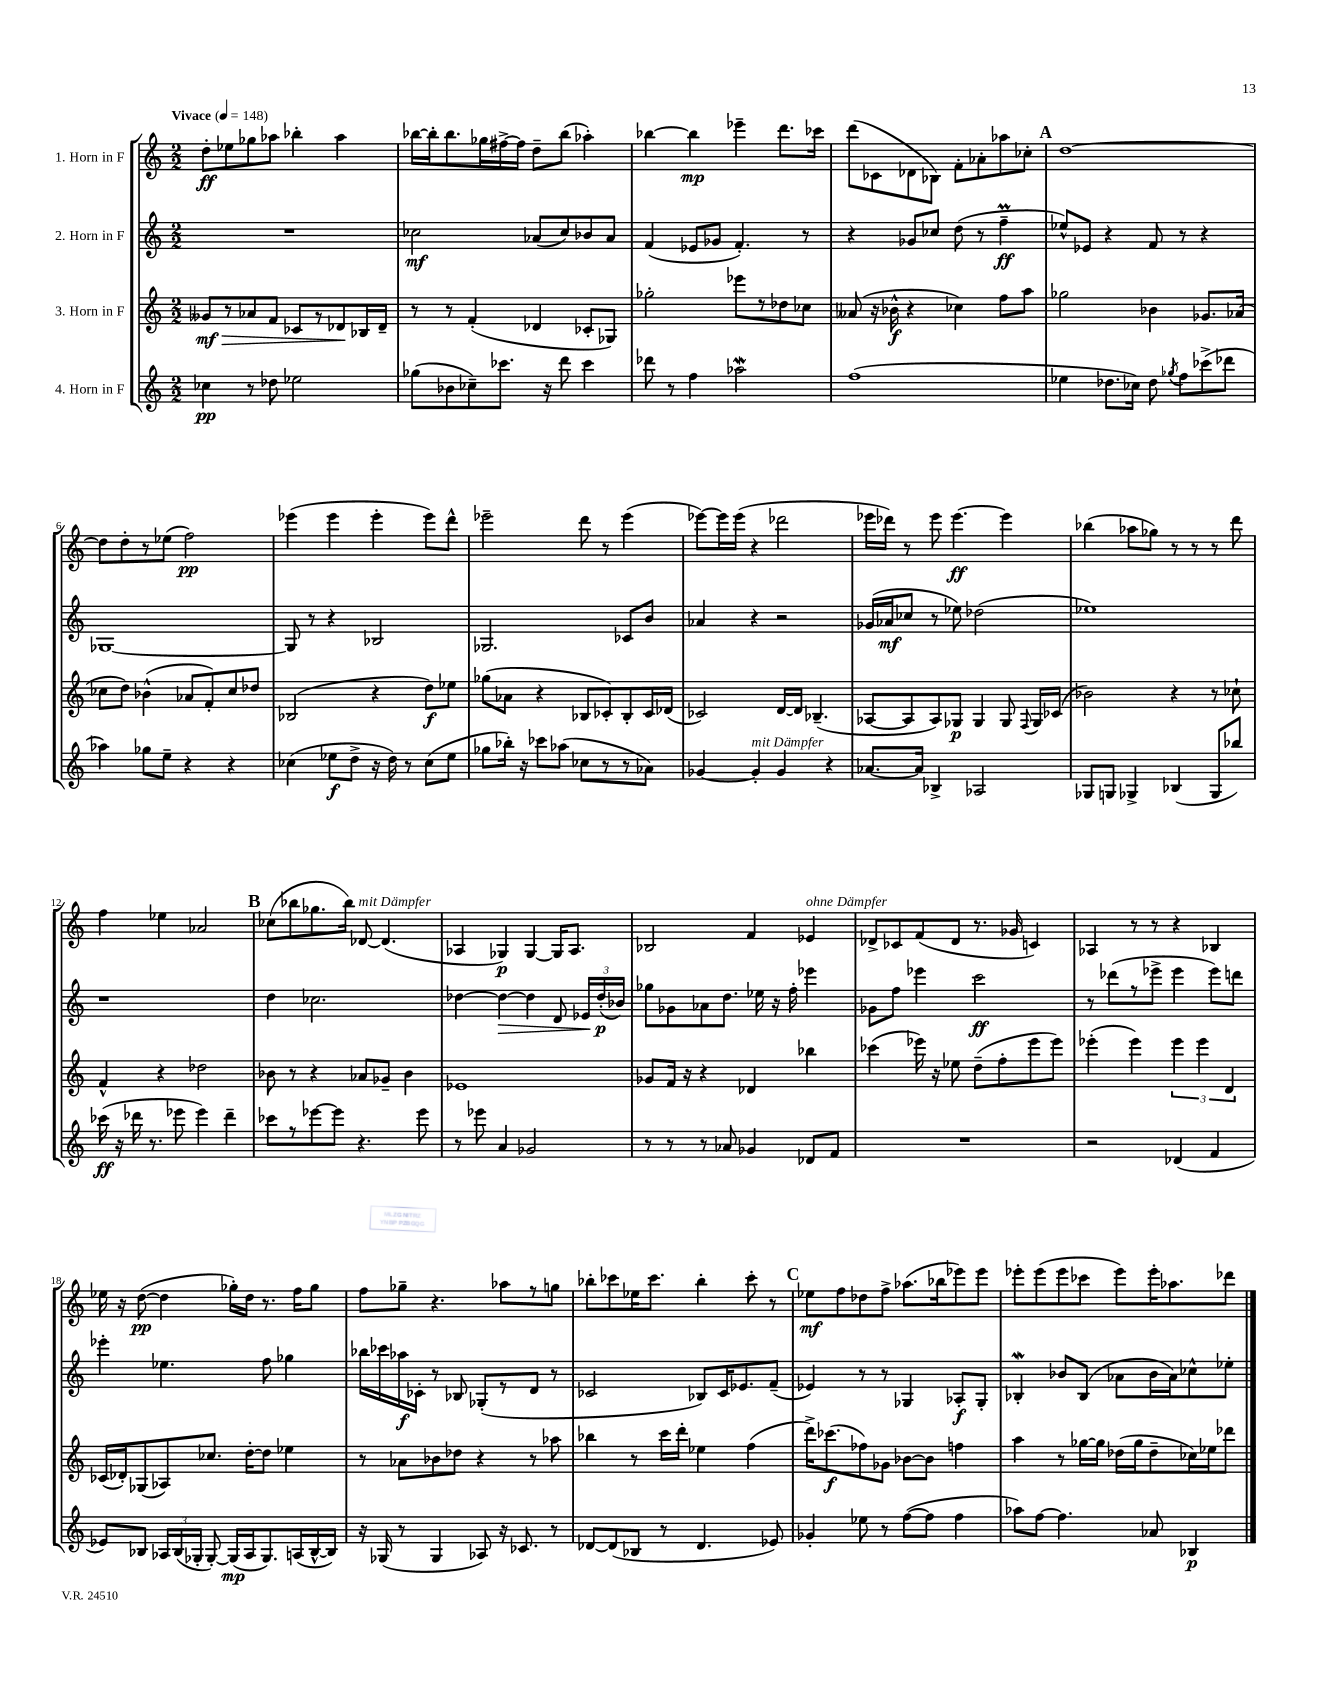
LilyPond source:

<<
\new StaffGroup <<
\new Staff = "s0" \with { instrumentName = "1. Horn in F" } {
    \clef treble \key c \major \numericTimeSignature \time 2/2 \tempo "Vivace" 4 = 148
    \autoBeamOff d''8[-.\ff ees''8 ges''8 aes''8] bes''4-. aes''4 |
    bes''16[~ bes''16-. bes''8. ges''16 fis''16~-> fis''16] d''8[-- bes''8]( aes''4-.) |
    bes''4~ bes''4\mp ees'''4-- d'''8.[ ces'''16] |
    d'''8[( ces'8 des'8 bes8]) f'8[-. aes'8-. aes''8 ces''8]-. |
    \mark \markup { \bold "A" } d''1~ |
    d''8[ d''8-. r8 ees''8]( f''2\pp) |
    ees'''4( ees'''4 ees'''4-. ees'''8[) d'''8]-^ |
    ees'''2-- d'''8 r8 ees'''4( |
    ees'''8[~) ees'''16 ees'''16]( r4 des'''2 |
    ees'''16[ des'''16]) r8 ees'''8 ees'''4.~\ff ees'''4 |
    bes''4( aes''8[ ges''8]) r8 r8 r8 d'''8 |
    f''4 ees''4 aes'2 |
    \mark \markup { \bold "B" } ces''8[( bes''8 ges''8. bes''16]) des'8~^\markup { \italic "mit Dämpfer" } des'4.( |
    aes4 ges4\p) ges4~ ges16[ aes8.] |
    bes2 f'4 ees'4^\markup { \italic "ohne Dämpfer" } |
    des'8[-> ces'8 f'8( des'8] r8. ges'16 c'4) |
    aes4 r8 r8 r4 bes4 |
    ees''16 r16 d''8~\pp( d''4 ges''16[-.) d''16] r8. f''16[ ges''8] |
    f''8[ ges''8]-- r4. aes''8[ r8 g''8] |
    bes''8[-. ces'''8 ees''16 ces'''8.] bes''4-. ces'''8-. r8 |
    \mark \markup { \bold "C" } ees''8[\mf f''8 des''8 f''8]-> aes''8.[( bes''16 ees'''8) ees'''8] |
    ees'''8[-. ees'''8( ees'''8 ces'''8] ees'''8[) ees'''16-. aes''8. des'''8] \bar "|." |
}
\new Staff = "s1" \with { instrumentName = "2. Horn in F" } {
    \clef treble \key c \major \numericTimeSignature \time 2/2
    \autoBeamOff R1 |
    ces''2\mf aes'8[( ces''8) bes'8 aes'8] |
    f'4( ees'8[ ges'8] f'4.-.) r8 |
    r4 ges'8[ ces''8] d''8( r8 f''4--\prall\ff |
    \mark \markup { \bold "A" } ees''8[-^) ees'8] r4 f'8 r8 r4 |
    ges1~ |
    ges8 r8 r4 bes2 |
    ges2. ces'8[ b'8] |
    aes'4 r4 r2 |
    ges'16[( aes'16\mf ces''8] r8 ees''8) des''2( |
    ees''1) |
    r1 |
    \mark \markup { \bold "B" } d''4 ces''2. |
    des''4~ des''4~\> des''4 d'8 \tuplet 3/2 { ees'16[ des''16-.\p\!( bes'16]) } |
    ges''8[ ges'8 aes'8 d''8.] ees''16 r16 f''16-. ees'''4 |
    ges'8[ f''8] ees'''4 c'''2\ff |
    r8 des'''8[( r8 ees'''8]-> ees'''4 ees'''8[) d'''8] |
    ees'''4-. ees''4. f''8 ges''4 |
    bes''16[ ces'''16 aes''16\f ces'16]-. r8 bes8 ges8[-.( r8 d'8] r8 |
    ces'2 bes8[) ces'16 ees'8. f'8]--( |
    \mark \markup { \bold "C" } ees'4) r8 r8 ges4 aes8[-.\f ges8]-. |
    bes4-.\mordent bes'8[ bes8]( aes'8[ bes'16 aes'16) ces''8-^ ees''8]-. \bar "|." |
}
\new Staff = "s2" \with { instrumentName = "3. Horn in F" } {
    \clef treble \key c \major \numericTimeSignature \time 2/2
    \autoBeamOff geses'8[\mf\> r8 aes'8 f'8] ces'8[ r8 des'8\! bes16 des'16]-- |
    r8 r8 f'4-.( des'4 ces'8[-. ges8]) |
    ges''2-. ees'''8[ r8 des''8 ces''8] |
    aeses'8( r16 bes'16-^\f r4 ces''4) f''8[ a''8] |
    \mark \markup { \bold "A" } ges''2 bes'4 ges'8.[ aes'16]( |
    ces''8[ d''8]) bes'4-^( aes'8[ f'8-.) ces''8 des''8] |
    bes2( r4 d''8[\f) ees''8] |
    ges''8[( aes'8] r4 bes8[ ces'8-.) bes8-. ces'16 des'16]( |
    ces'2) d'16[~ d'16] bes4.--( |
    aes8[~ aes8 aes8) ges8]\p ges4 ges8 \appoggiatura { f8 } ges16[ ces'16]( |
    bes'2) r4 r8 ces''8-! |
    f'4-^ r4 des''2 |
    \mark \markup { \bold "B" } bes'8 r8 r4 aes'8[ ges'8]-- bes'4 |
    ees'1 |
    ges'8[ f'16] r16 r4 des'4 bes''4 |
    ces'''4( ees'''16) r16 ees''8 d''8[--( f''8-. ees'''8 ees'''8]) |
    ees'''4-.( ees'''4) \tuplet 3/2 { ees'''4 ees'''4 d'4 } |
    ces'16[( des'16-.) ges8( aes8) ces''8.] d''16[~-. d''8] ees''4 |
    r8 aes'8[ bes'8 des''8] r4 r8 aes''8 |
    bes''4 r8 c'''16[ d'''16]-. ees''4 f''4( |
    \mark \markup { \bold "C" } d'''16[->) ces'''8.\f( fes''8) ges'8] bes'8[~ bes'8] f''4 |
    a''4 r8 ges''16[~ ges''16] des''16[( ges''16 des''8-- ces''16) ees''16 des'''8] \bar "|." |
}
\new Staff = "s3" \with { instrumentName = "4. Horn in F" } {
    \clef treble \key c \major \numericTimeSignature \time 2/2
    \autoBeamOff ces''4\pp r8 des''8 ees''2 |
    ges''8[( bes'8 ces''8--) ces'''8.] r16 d'''8 ces'''4 |
    des'''8 r8 f''4 aes''2\mordent |
    f''1( |
    \mark \markup { \bold "A" } ees''4 des''8.[ ces''16]) des''8 \acciaccatura { ges''8 } f''8[ ces'''8->( des'''8] |
    aes''4) ges''8[ e''8]-- r4 r4 |
    ces''4( ees''8[\f d''8]-> r16 d''16) r8 ces''8[( ees''8] |
    ges''8[ bes''16]-.) r16 ces'''8[ aes''8]( ces''8[ r8 r8 aes'8]) |
    ges'4~ ges'4-.^\markup { \italic "mit Dämpfer" } ges'4 r4 |
    aes'8.[~ aes'16] bes4-> aes2 |
    ges8[ g8] ges4-> bes4( ges8[ bes''8]) |
    ces'''16\ff( r16 des'''16 r8. ees'''8 ees'''4) des'''4-- |
    \mark \markup { \bold "B" } ces'''8[ r8 ees'''8~ ees'''8] r4. ees'''8 |
    r8 ees'''8 a'4 ges'2 |
    r8 r8 r8 aes'8 ges'4 des'8[ f'8] |
    R1 |
    r2 des'4( f'4 |
    ees'8[) bes8] \tuplet 3/2 { aes16[ bes16( ges16]-. } ges8~-.) ges16[\mp( aes16 ges8.) a16( bes16~-^ bes16]) |
    r16 ges16( r8 ges4 aes8) r16 ces'8. r8 |
    des'8[~ des'8( bes8] r8 des'4. ees'8) |
    \mark \markup { \bold "C" } ges'4-. ees''8 r8 f''8[~( f''8] f''4 |
    aes''8[) f''8]~ f''4. aes'8 bes4\p \bar "|." |
}
>>
>>
